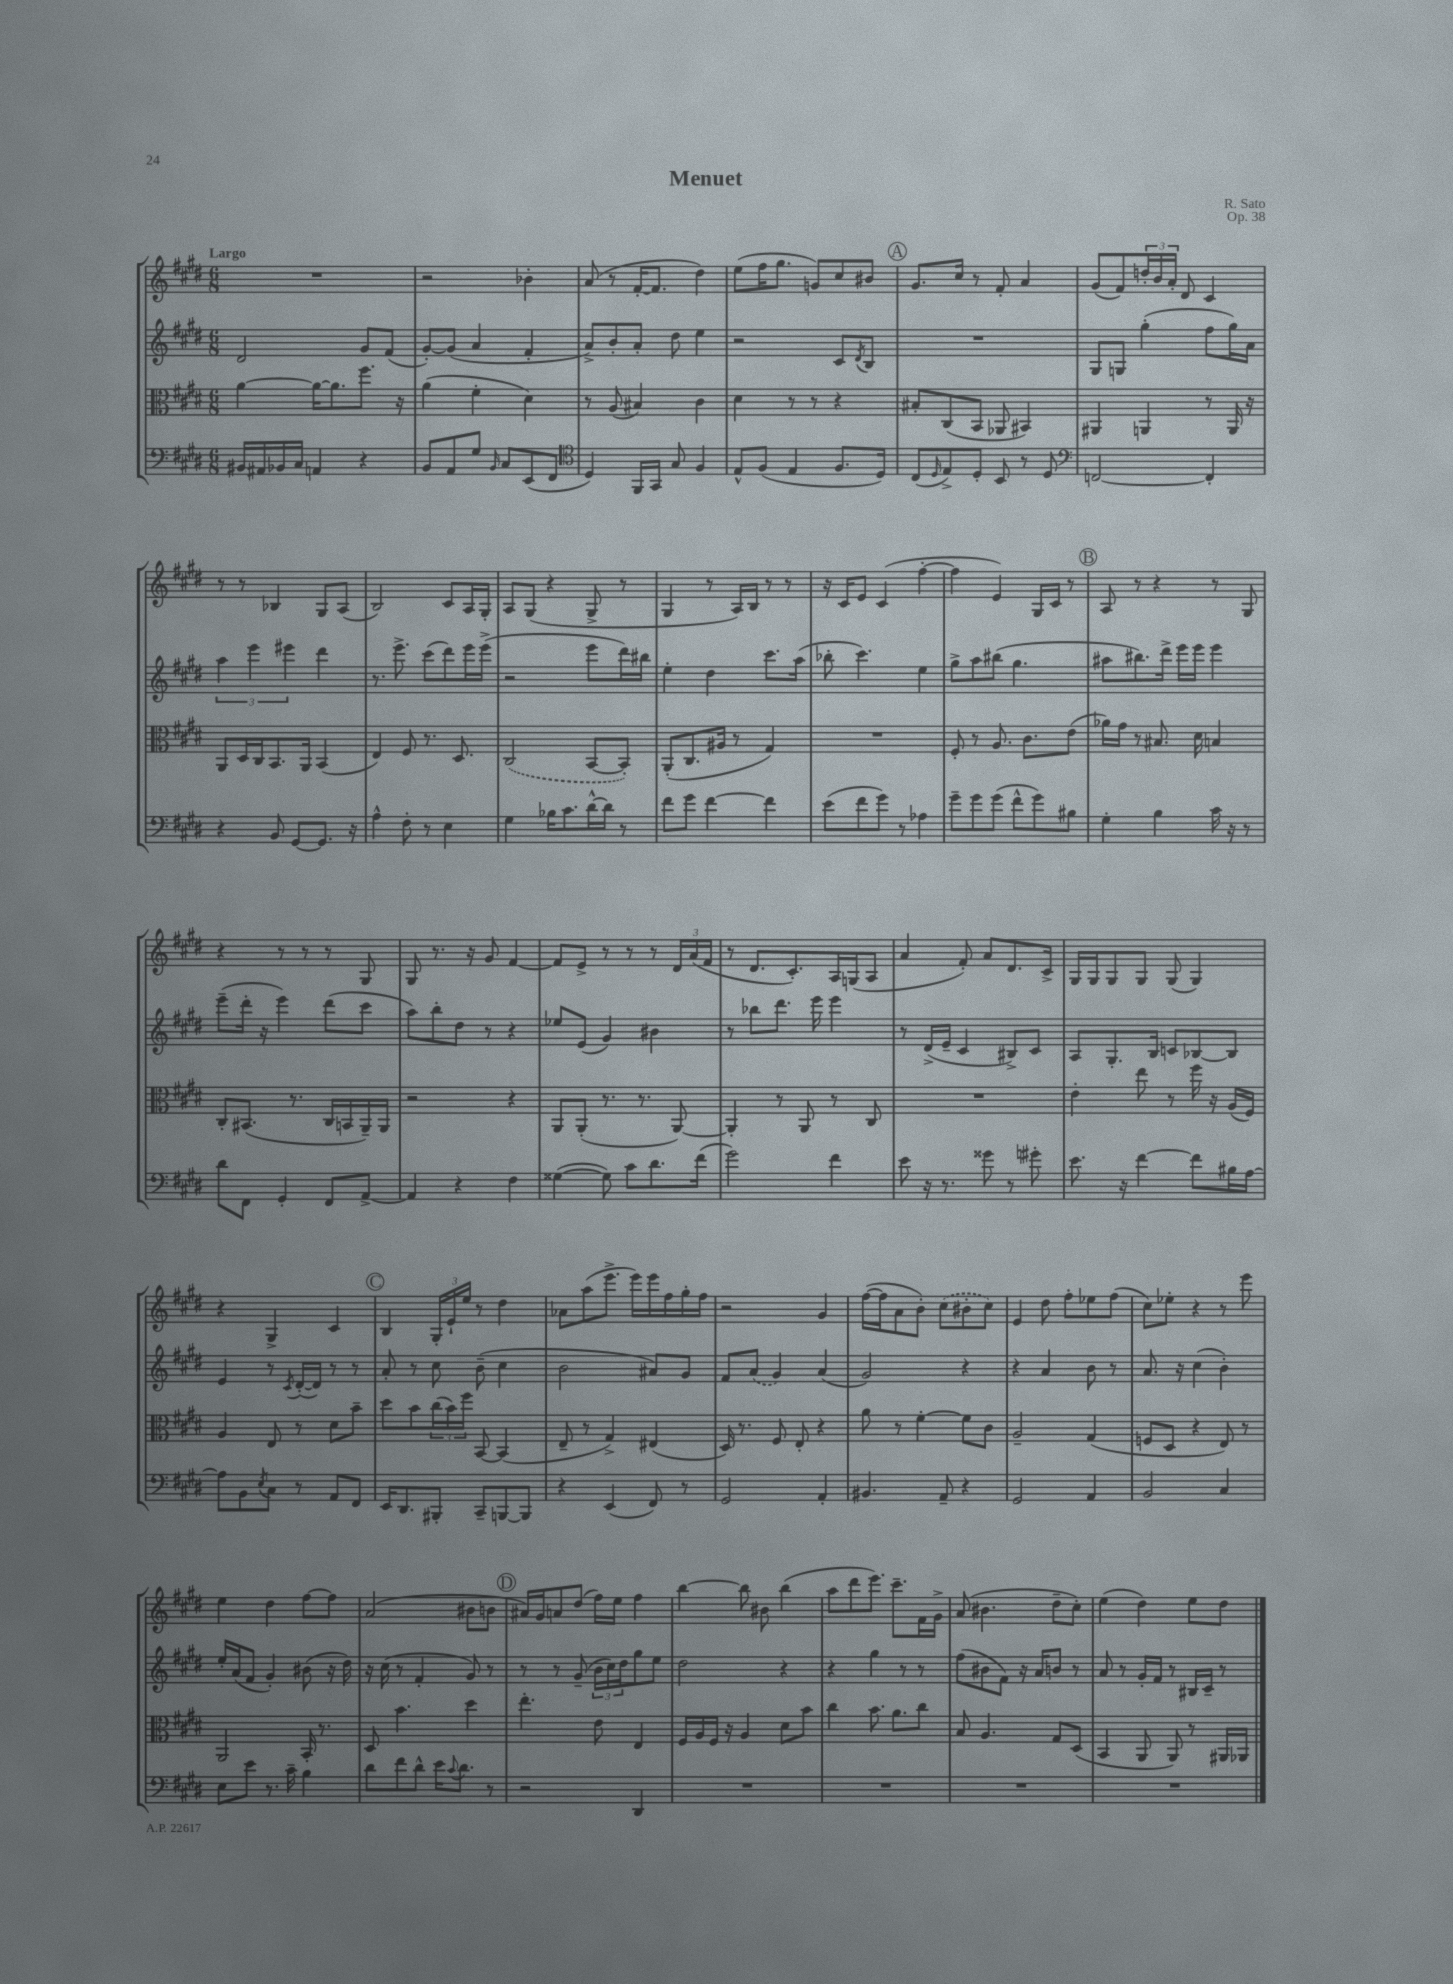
\header { title = "Menuet" composer = "R. Sato" opus = "Op. 38" }
<<
\new StaffGroup <<
\new Staff = "s0" {
    \clef treble \key e \major \numericTimeSignature \time 6/8 \tempo "Largo"
    R2. |
    r2 bes'4-. |
    a'8( r8 fis'16~-. fis'8. dis''4) |
    e''8( fis''16 gis''8. g'8) cis''8 bis'8 |
    \mark \markup { \circle "A" } gis'8. cis''16 r8 fis'8-. a'4 |
    gis'8( fis'8) \tuplet 3/2 { d''16-. b'16 a'16-. } dis'8 cis'4 |
    r8 r8 bes4 gis8 a8( |
    b2) cis'8 a16 gis16-. |
    a8 gis8( r4 gis8-> r8 |
    gis4 r8 a16) b16 r8 r8 |
    r16 cis'16 e'8 cis'4( fis''4~-. |
    fis''4 e'4) gis16 cis'16 r8 |
    \mark \markup { \circle "B" } a8 r8 r4 r8 gis8 |
    r4 r8 r8 r8 gis8 |
    gis8 r8. r16 gis'8 fis'4~ |
    fis'8 e'8-> r8 r8 r8 \tuplet 3/2 { dis'16 a'16( fis'16 } |
    r8 dis'8. cis'8.-.) a16 g16( a8 |
    a'4 fis'8-.) a'8 dis'8. cis'16-> |
    gis16 gis16 gis8 gis8 gis8( gis4) |
    r4 gis4-> cis'4 |
    \mark \markup { \circle "C" } b4 \tuplet 3/2 { gis16-. e'16-! e''16 } r8 dis''4 |
    aes'8 a''8( e'''8.-> e'''16) e'''16 fis''16 gis''16-. fis''16 |
    r2 gis'4 |
    fis''16~( fis''16 a'8 b'8-.) \once \slurDashed cis''8( bis'8-. cis''8) |
    e'4 dis''8 fis''8-. ees''8 fis''8( |
    cis''8) ees''8-. r4 r8 e'''8 |
    e''4 dis''4 fis''8~ fis''8 |
    a'2( bis'8 b'8 |
    \mark \markup { \circle "D" } ais'16) gis'16 a'8 dis''8( fis''16) e''16 fis''4 |
    b''4~ b''8 bis'8 b''4( |
    a''8 dis'''8 e'''8.) cis'''8.-- fis'16 gis'16-> |
    a'8( bis'4. dis''8-- cis''8-.) |
    e''4( dis''4) e''8 dis''8 \bar "|." |
}
\new Staff = "s1" {
    \clef treble \key e \major \numericTimeSignature \time 6/8
    dis'2 gis'8 fis'8( |
    gis'8~-.) gis'8( a'4 fis'4-. |
    a'8->) b'8-. a'8-. dis''8 e''4 |
    r2 cis'8 \acciaccatura { dis'8 } b8 |
    \mark \markup { \circle "A" } R2. |
    gis8 g8 gis''4-.( fis''8 gis''16) a'16 |
    \tuplet 3/2 { a''4 e'''4 eis'''4 } dis'''4 |
    r8. e'''8.-> cis'''8( dis'''8) e'''16 e'''16->( |
    r2 e'''8 dis'''16) bis''16 |
    e''4-. dis''4 cis'''8. a''16( |
    bes''8-. cis'''4.) e''4 |
    gis''8-> a''8 bis''8( gis''4. |
    \mark \markup { \circle "B" } ais''8 bis''8.) dis'''16-> e'''16 e'''16 e'''4 |
    e'''8--( dis'''16-. r16 e'''4) dis'''8( cis'''8 |
    a''8) b''8-. dis''8 r8 r4 |
    ees''8 e'8( gis'4) bis'4 |
    r8 bes''8 dis'''8. e'''16 e'''4 |
    r8 dis'16->( e'16-- cis'4 bis8->) cis'8 |
    a8 gis8.-. b16 c'8 bes8~ bes8 |
    e'4 r8 \acciaccatura { cis'8 } dis'16~-.( dis'16) r8 r8 |
    \mark \markup { \circle "C" } a'8-. r8 cis''8 b'8--( cis''4 |
    b'2 ais'8) gis'8 |
    fis'8 \once \slurDashed a'8( gis'4) a'4( |
    gis'2) r4 |
    r4 a'4 b'8 r8 |
    a'8. r16 cis''4( b'4-.) |
    e''16-. a'16( fis'8 gis'4-.) bis'8( r16 dis''16) |
    r16 cis''16( r8 fis'4-. gis'8) r8 |
    \mark \markup { \circle "D" } r8 r8 gis'8--( \tuplet 3/2 { b'16 cis''16) dis''16 } gis''8 e''8 |
    dis''2 r4 |
    r4 gis''4 r8 r8 |
    fis''8( bis'8 fis'8) r16 a'16 b'8 r8 |
    a'8 r8 gis'16-. fis'16 r8 bis16 cis'16-- r8 \bar "|." |
}
\new Staff = "s2" {
    \clef alto \key e \major \numericTimeSignature \time 6/8
    a'4~ a'16~ a'8. fis''8. r16 |
    a'4( fis'4-. dis'4) |
    r8 a8( bis4) cis'4 |
    dis'4 r8 r8 r4 |
    \mark \markup { \circle "A" } bis8-. cis8( b,8 aes,8 bis,4) |
    ais,4 a,4 r8 a,16 r16 |
    a,8 dis16 cis16 b,8. a,16 b,4( |
    e4) fis8 r8. dis8. |
    \once \slurDashed cis2( b,8~ b,8-.) |
    a,8-.( cis8. ais16 r8 gis4) |
    R2. |
    fis8-. r8 a8. cis'8. e'8( |
    \mark \markup { \circle "B" } aes'16) gis'16 r8 bis8. dis'16 b4 |
    cis8-. bis,8.( r8. cis16 b,16 a,16--) a,16 |
    r2 r4 |
    a,8 a,8-.( r8. r8. a,8~) |
    a,4-. r8 a,8 r8 cis8 |
    R2. |
    e'4-. e''8 r8 fis''16 r16 a16( fis16) |
    a4 e8 r8 dis'8 b'8-- |
    \mark \markup { \circle "C" } dis''8 b'8 \tuplet 3/2 { cis''16( b'16) fis''16 } b,8~ b,4( |
    e8-- r8 gis4->) eis4( |
    dis16) r8. fis8 e8-. r4 |
    a'8 r8 fis'4~-. fis'8 cis'8 |
    a2-- gis4( |
    f8 dis8 r4 e8) r8 |
    a,2 b,16-. r8. |
    dis8 b'4. dis''4 |
    \mark \markup { \circle "D" } e''4.-. e'8 e4 |
    fis16 a16 fis16 r16 a4 dis'8 b'8 |
    cis''4 b'8. a'8. cis''8 |
    b8 a4. gis8 dis8( |
    b,4 a,8 a,8) r8 ais,16 aes,16 \bar "|." |
}
\new Staff = "s3" {
    \clef bass \key e \major \numericTimeSignature \time 6/8
    bis,16 ais,16 bes,16 cis16 a,4 r4 |
    b,8 a,8 gis8 \grace { b,16 } cis8 e,8( fis,8 |
    \clef tenor dis4) fis,16 gis,16 gis8 fis4 |
    e8-^ fis8( e4 fis8. dis16) |
    \mark \markup { \circle "A" } cis8( \grace { dis16 } e8->) dis8-. b,8 r8 dis8 |
    \clef bass f,2~ f,4-. |
    r4 b,8 gis,8~ gis,8. r16 |
    a4-^ fis8-. r8 e4 |
    gis4 bes16 cis'8. dis'16~-^ dis'16 r8 |
    fis'8 gis'8 fis'4~ fis'4 |
    e'8( fis'8 gis'8) r8 aes4 |
    gis'8-- gis'8 gis'8( fis'8-^ gis'8) bis8 |
    \mark \markup { \circle "B" } gis4-. b4 cis'16 r16 r8 |
    dis'8 fis,8 gis,4-. fis,8 a,8~-> |
    a,4 r4 fis4 |
    gisis4~( gisis8) cis'8 dis'8. fis'16( |
    gis'2) fis'4 |
    e'8 r16 r8. gisis'8 r8 gis'8-. |
    e'8. r16 fis'4~ fis'8 bis16 a16~ |
    a8 b,8 \acciaccatura { e8 } cis8 r8 a,8 fis,8 |
    \mark \markup { \circle "C" } e,16 dis,8. bis,,8-. cis,8-- b,,8~ b,,8 |
    r4 e,4( fis,8) r8 |
    gis,2 a,4-. |
    bis,4. a,8-- r4 |
    gis,2 a,4 |
    b,2 cis4 |
    e8 e'8 r8. cis'16-- b4 |
    dis'8 fis'8 dis'8-^ e'16 \appoggiatura { cis'8 } dis'8. r8 |
    \mark \markup { \circle "D" } r2 dis,4 |
    R2. |
    R2. |
    R2. |
    R2. \bar "|." |
}
>>
>>
\layout { \context { \Score \remove "Bar_number_engraver" } }
